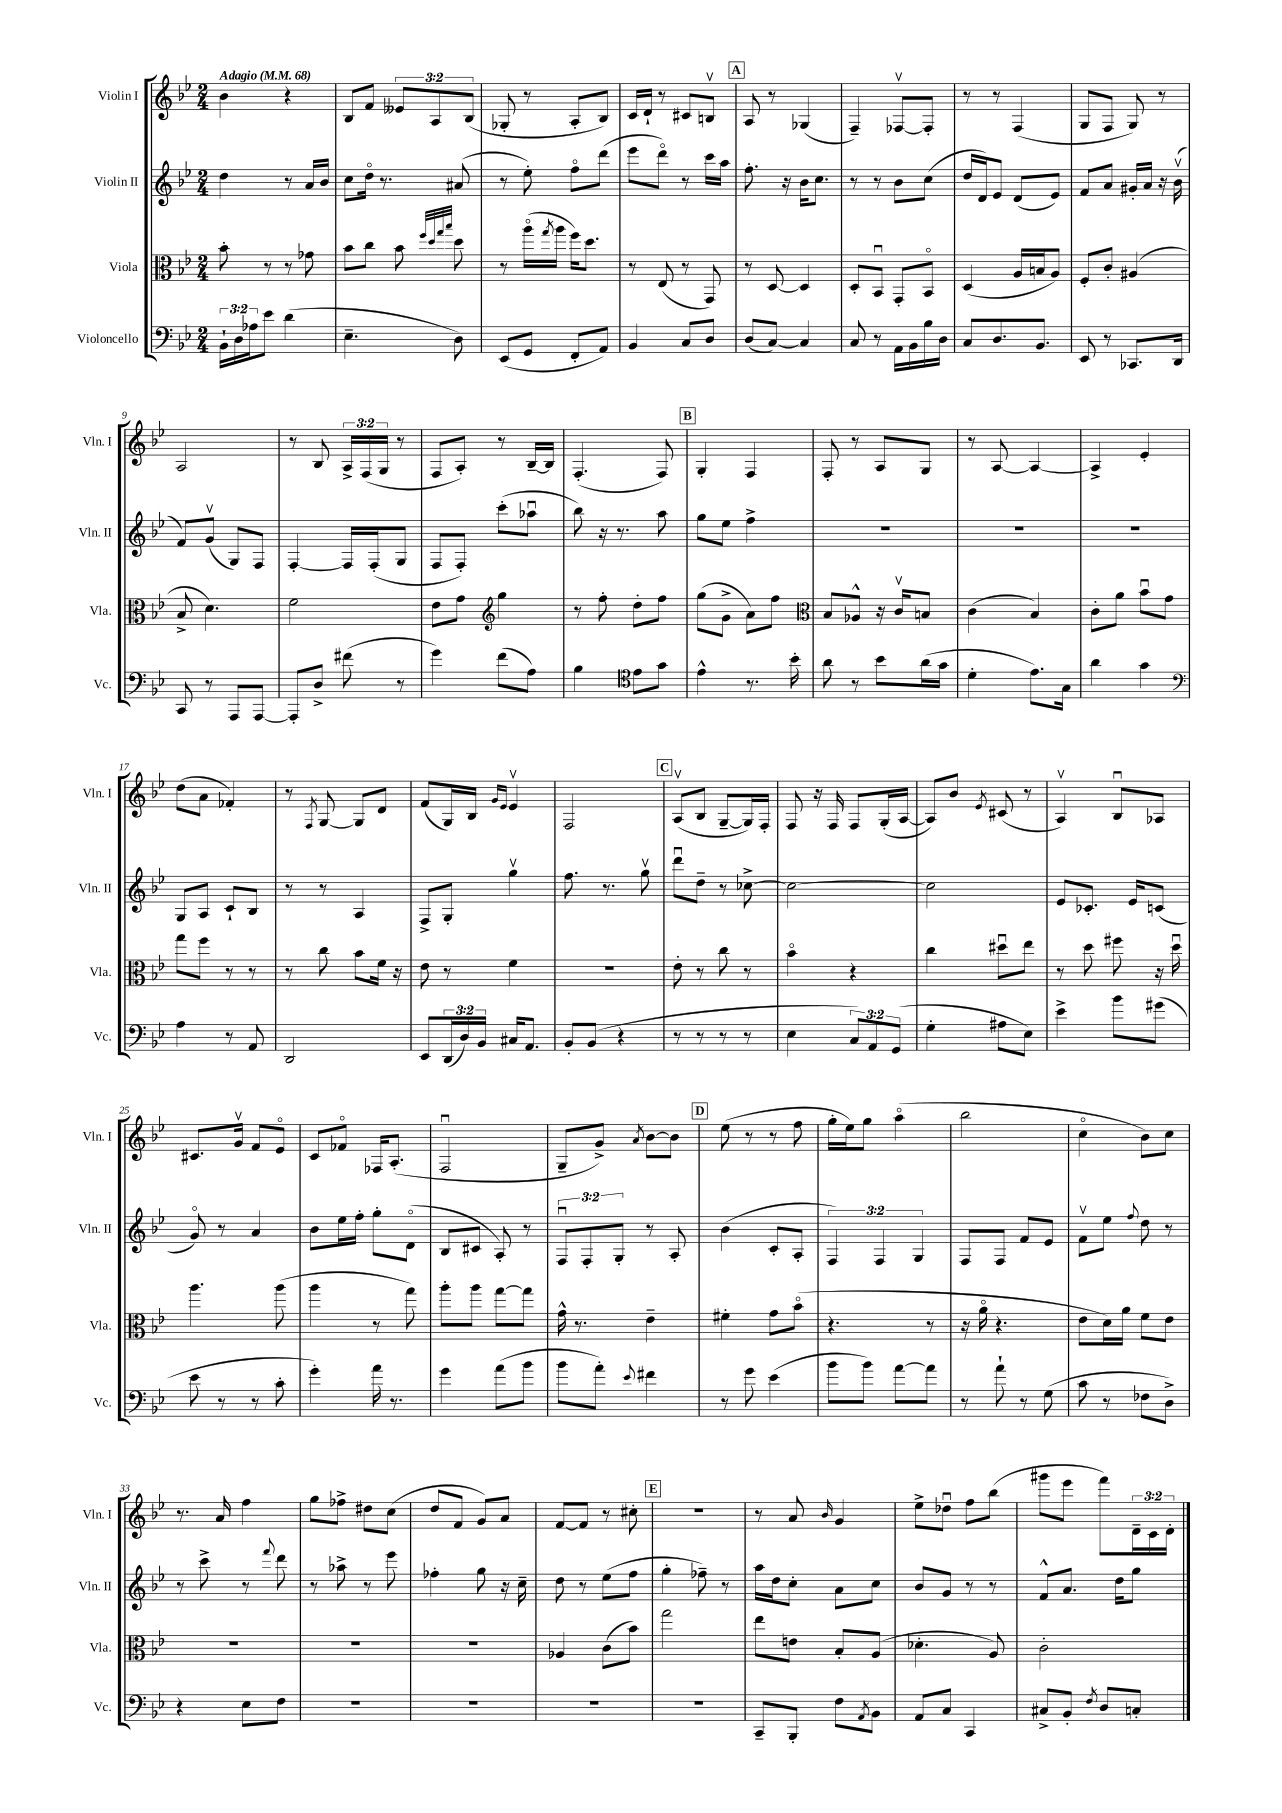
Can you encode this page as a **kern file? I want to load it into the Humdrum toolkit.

**kern	**kern	**kern	**kern
*staff4	*staff3	*staff2	*staff1
*clefF4	*clefC3	*clefG2	*clefG2
*k[b-e-]	*k[b-e-]	*k[b-e-]	*k[b-e-]
*M2/4	*M2/4	*M2/4	*M2/4
*MM68	*MM68	*MM68	*MM68
24BB-`	8b-'	4dd	4b-
24D	.	.	.
24A-	.	.	.
8e-	8r	.	.
(4d	8r	8r	4r
.	8g-	16a	.
.	.	16b-	.
=	=	=	=
4.E-~	8b-	8cc	8B-
.	8cc	16ddo	8f
.	.	8.r	.
.	8b-	.	12e--
.	.	.	12A
.	32qqff	.	.
.	32qqdd	.	.
.	32qqgg	.	.
.	32qqbb-	.	.
8D)	8dd	(8a#	.
.	.	.	(12B-
=	=	=	=
(8EE-	8r	8r	8G-'
8GG	(16aao	8ee-')	8r
.	8qgg	.	.
.	16aa	.	.
8FF'	16ff)	8ffo	8A'
.	8.dd	.	.
8AA)	.	(8ddd	8B-)
=	=	=	=
4BB-	8r	8eee-	16c
.	.	.	16d`
.	(8E-	8dddo)	8r
8C	8r	8r	8c#
8D	8GG)	16ccc	8Bv
.	.	16aa	.
=	=	=	=
(8D	8r	8.ff'	8A
[8C)	[8D	.	8r
.	.	16r	.
4C]	4D]	16b-	(4G-
.	.	8.cc	.
=	=	=	=
8C	8D'	8r	4F~)
8r	8BB-u	8r	.
16AA	8GG'	8b-	[8F-v
16BB-	.	.	.
16B-	8BB-o	(8cc	8F-']
16D	.	.	.
=	=	=	=
8C	(4D	16dd	8r
.	.	16d)	.
8.D	.	8e-	8r
.	16A	(8d	(4F
8.BB-	16B	.	.
.	8A)	8e-)	.
=	=	=	=
8EE-	8F'	8f	8G
8r	8c'	8a	8F
8.CC-	(4A#	16g#'	8G)
.	.	16a	.
.	.	16r	8r
16DD	.	(16b-v	.
=	=	=	=
8CC	8B-^	8f)	2A
8r	4.d)	(8gv	.
8AAA	.	8G)	.
[8AAA	.	8F	.
=	=	=	=
8AAA']	2f	[4F'	8r
8D^	.	.	8B-
(8f#	.	16F]	24A^
.	.	.	(24F
.	.	(16F'	.
.	.	.	24G
8r	.	8G	8r
=	=	=	=
4g)	8e-	8F	8F
.	8g	8F')	8A')
*	*clefG2	*	*
(8f	4gg	(8ccc'	8r
8A)	.	8aa-u	[16B-~
.	.	.	16B-]
=	=	=	=
4B-	8r	8bb-)	(4.F'
.	8ff'	16r	.
.	.	8.r	.
*clefC4	*	*	*
8e-	8dd'	.	.
8g	8ff	8aa	8F)
=	=	=	=
4e-^^	(8gg	8gg	4G'
.	8g^	8ee-	.
8.r	8a)	4ff^	4F
.	8ff	.	.
16b-'	.	.	.
=	=	=	=
*	*clefC3	*	*
8a	8B-	2r	8F'
8r	8A-^^	.	8r
8b-	16r	.	8A
.	16cv	.	.
(16a	8B	.	8G
16g	.	.	.
=	=	=	=
4d'	(4c	2r	8r
.	.	.	[8A
8.e-)	4B-)	.	4A_
16G	.	.	.
=	=	=	=
4a	8c'	2r	4A^]
.	8a	.	.
4g	8b-u	.	4e-'
.	8g	.	.
=	=	=	=
*clefF4	*	*	*
4A	8gg	8G	(8dd
.	8ff	8A	8a
8r	8r	8c`	4f-')
8AA	8r	8B-	.
=	=	=	=
2DD	8r	8r	8r
.	.	.	8qF
.	8cc	8r	[8G
.	8b-	4A	8G]
.	16f	.	8d
.	16r	.	.
=	=	=	=
8EE-	8e-	8F^	(8f
(24DD	8r	8G'	16G)
24D)	.	.	.
.	.	.	16B-
24BB-	.	.	.
.	.	.	16qqg
.	.	.	16qqe-
16C#	4f	4ggv	4e-v
8.AA	.	.	.
=	=	=	=
8BB-'	2r	8.ff	2F
(8BB-	.	.	.
.	.	8.r	.
4r	.	.	.
.	.	8ggv	.
=	=	=	=
8r	8e-'	8dddu	(8Av
8r	8r	8dd~	8B-
8r	8cc	8r	[8G~
8r	8r	[8cc-^	16G])
.	.	.	16F'
=	=	=	=
4E-	4b-o	2cc-_	8F
.	.	.	16r
.	.	.	16F
12C)	4r	.	8F
12AA	.	.	.
.	.	.	(16G'
(12GG	.	.	.
.	.	.	[16A
=	=	=	=
4G'	4cc	2cc-]	8A])
.	.	.	8b-
.	.	.	8qe-
8A#	8dd#u	.	(8c#
8E-)	8ee-	.	8r
=	=	=	=
4e-^	8r	8e-	4Av)
.	8dd	8.c-'	.
8b-	8ff#	.	8B-u
.	.	16e-	.
(8g#	16r	(8c	8A-
.	16ddu	.	.
=	=	=	=
8e-	4.aa	8go)	8.c#
8r	.	8r	.
.	.	.	16gv
8r	.	4a	8f
8c'	(8aa	.	8e-o
=	=	=	=
4g')	4aa	8b-	8c
.	.	16ee-	8f-o
.	.	16ff'	.
16a	8r	8gg'	16F-
8.r	.	.	(8.A'
.	8gg)	(8do	.
=	=	=	=
4g	8aa'	8B-	2Fu
.	8aa	8c#	.
(8a	[8gg	8A')	.
8b-	8gg]	8r	.
=	=	=	=
8b-	16g^^	12Fu	8G~
.	8.r	.	.
.	.	12F'	.
8a')	.	.	8g^)
.	.	12G'	.
8qqe-	.	.	8qa
4f#	4e-~	8r	[8b-
.	.	8A'	8b-]
=	=	=	=
8r	4f#'	(4b-	(8ee-
8g	.	.	8r
(4e-	8g	8c'	8r
.	(8b-o	8A'	8ff
=	=	=	=
8b-	4.r	6F)	16gg'
.	.	.	16ee-)
8b-)	.	.	8gg
.	.	6F	.
[8a	.	.	(4aao
.	.	6G	.
8a]	8r	.	.
=	=	=	=
8r	16r	8F	2bb-
.	16ao	.	.
8a`	4.r	8F	.
8r	.	8f	.
(8G	.	8e-	.
=	=	=	=
8c	8e-	8fv	4cco
8r	16d)	8ee-	.
.	16a	.	.
.	.	8qqff	.
8F-	8f	8dd	8b-)
8D^)	8e-	8r	8cc
=	=	=	=
4r	2r	8r	8.r
.	.	8ccc^	.
.	.	.	16a
8E-	.	8r	4ff
.	.	8qqfff	.
8F	.	8ddd	.
=	=	=	=
2r	2r	8r	8gg
.	.	8aa-^	8ff-^
.	.	8r	8dd#
.	.	8eee-	(8cc
=	=	=	=
2r	2r	4ff-'	8dd
.	.	.	8f
.	.	8gg	8g)
.	.	16r	8a
.	.	16cc~	.
=	=	=	=
2r	4A-	8dd	[8f
.	.	8r	8f]
.	(8c	(8ee-	8r
.	8b-)	8ff	8cc#'
=	=	=	=
2r	2gg	4gg'	2r
.	.	8ff-~)	.
.	.	8r	.
=	=	=	=
8CC~	8ee-	16aa	8r
.	.	16dd	.
8BBB-'	8e	8cc'	8a
.	.	.	16qqb-
8F	8B-'	8a	4g
8qAA	.	.	.
8BB-	(8A	8cc	.
=	=	=	=
8AA	4.d-'	8b-	8ee-^
8C	.	8g	8dd-u
4CC	.	8r	8ff
.	8A)	8r	(8bb-
=	=	=	=
8C#^	2c'	8f^^	8ggg#
8BB-'	.	8.a	8eee-
8qF	.	.	.
8D	.	.	8fff)
.	.	16dd	.
8C'	.	8gg	24d~
.	.	.	24c
.	.	.	24d'
==	==	==	==
*-	*-	*-	*-
